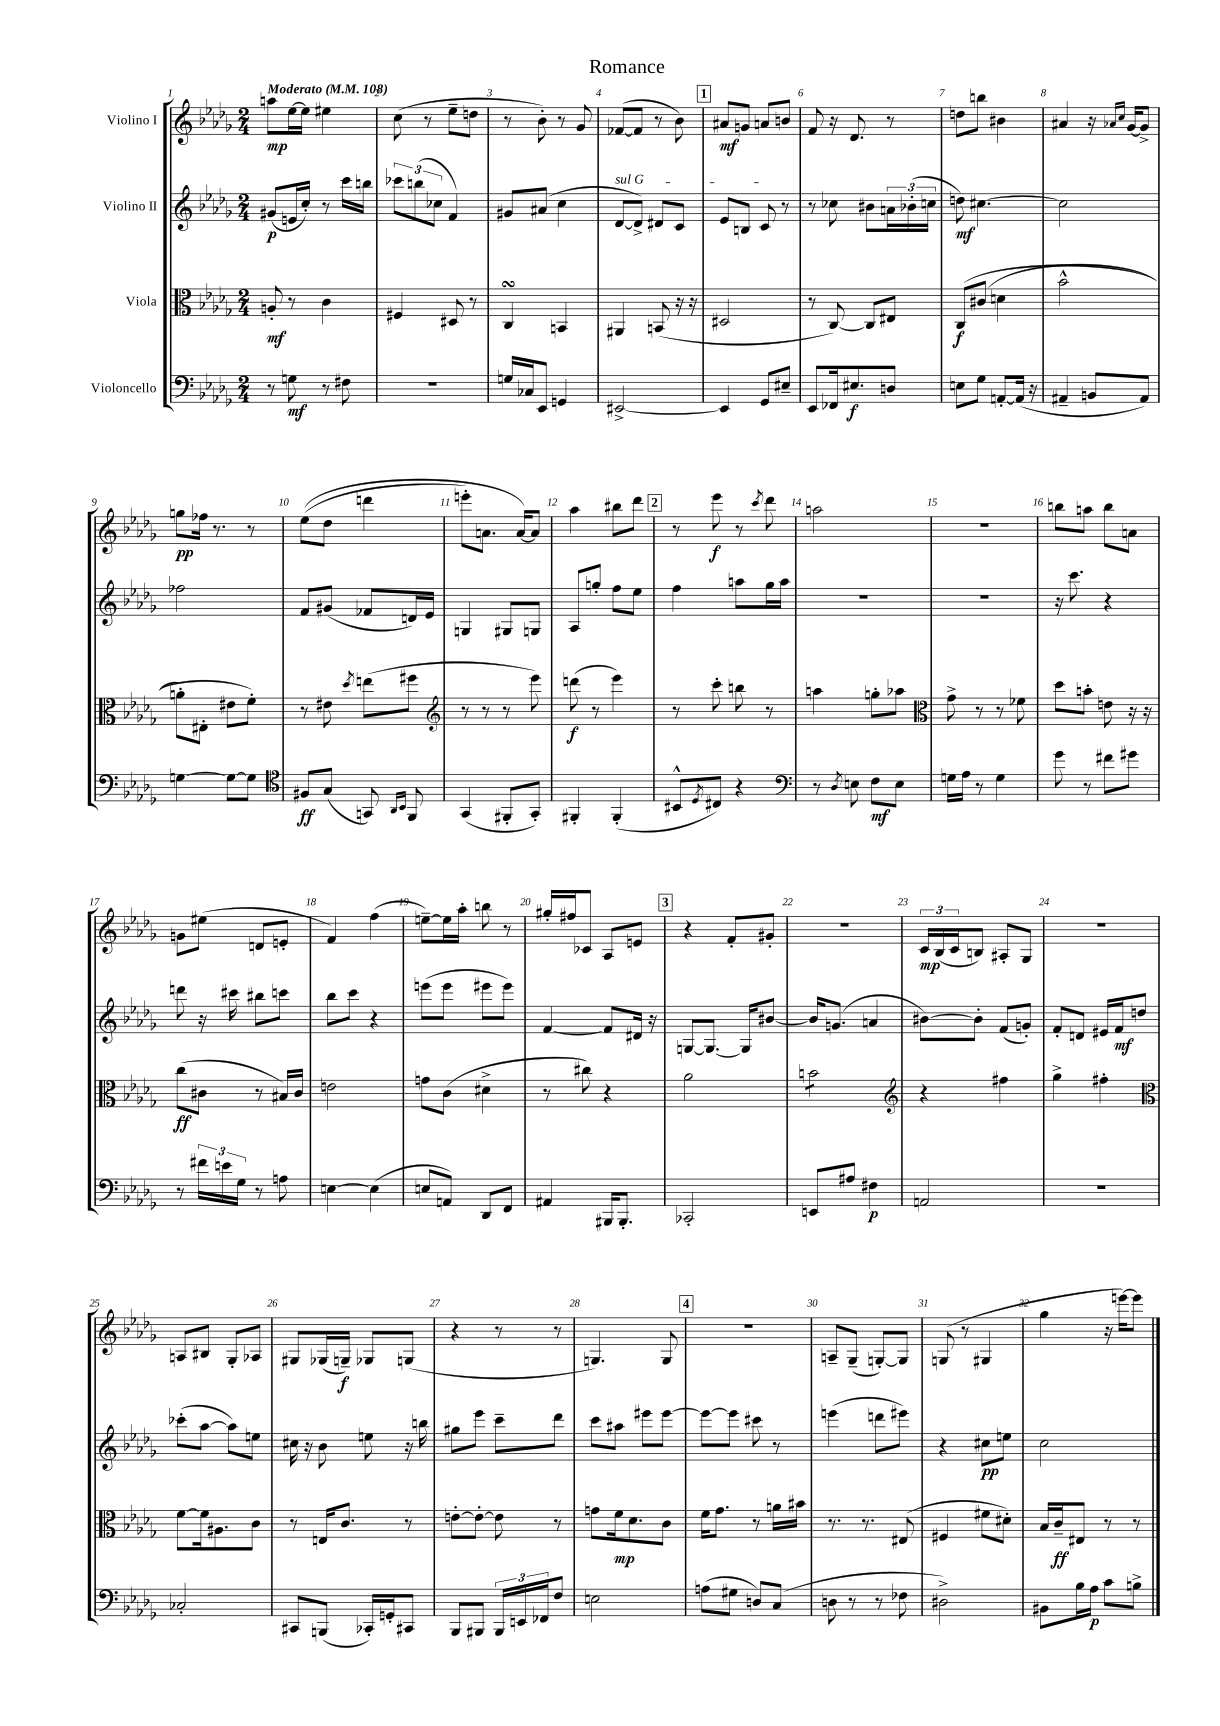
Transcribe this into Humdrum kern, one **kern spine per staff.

**kern	**kern	**kern	**kern
*staff4	*staff3	*staff2	*staff1
*clefF4	*clefC3	*clefG2	*clefG2
*k[b-e-a-d-g-]	*k[b-e-a-d-g-]	*k[b-e-a-d-g-]	*k[b-e-a-d-g-]
*M2/4	*M2/4	*M2/4	*M2/4
*MM108	*MM108	*MM108	*MM108
8r	8A'	(8g#	8aa
8G	8r	16e	[16ee-
.	.	16cc')	16ee-]
8r	4c	8r	4ee#
8F#	.	16ccc	.
.	.	16bb	.
=	=	=	=
2r	4F#	12ccc-	(8cc
.	.	(12bb	.
.	.	.	8r
.	.	12cc-	.
.	8D#	4f)	8ee-~
.	8r	.	8dd
=	=	=	=
16G	4C	8g#	8r
16C-	.	.	.
8EE-	.	(8a#	8b-')
4GG	4BB	4cc	8r
.	.	.	8g-
=	=	=	=
[2EE#^	4AA#	[8d-	([8f-
.	.	8d-^])	8f-]
.	(8BB	8d#	8r
.	16r	8c	8b-)
.	16r	.	.
=	=	=	=
4EE#]	2D#	8e-	8a#
.	.	8B	8g
8GG-	.	8c	8a
8E#~	.	8r	8b
=	=	=	=
8EE-	8r	8r	8f
16FF-	[8C)	8cc-	16r
8.E#	.	.	8.d-
.	8C]	8b#	.
8D	8E#	24a	8r
.	.	(24b-'	.
.	.	24cc	.
=	=	=	=
8E	&(8C	8dd)	8dd
8G-	(8c#	[4.cc#	8bb
[8AA'	4d	.	4b#
(16AA]	.	.	.
16r	.	.	.
=	=	=	=
4AA#~	2b-^^	2cc#]	4a#
8BB	.	.	16r
.	.	.	16qqa-
.	.	.	16qqcc
.	.	.	[16g-
8AA#)	.	.	8g-^]
=	=	=	=
[4G	8a')	2ff-	8gg
.	8E#'	.	16ff-
.	.	.	8.r
8G_	8e#	.	.
8G]	8f'&)	.	8r
=	=	=	=
*clefC4	*	*	*
8F#	8r	8f	&((8ee-
(8G-	8e#	(8g#	8dd-
.	8qdd-	.	.
8GG)	(8ee	8f-	4ddd
16qqAA-	.	.	.
16qqBB-	.	.	.
8FF	8ff#	16d)	.
.	.	16e-	.
=	=	=	=
*	*clefG2	*	*
(4GG-	8r	4G	8eee')
.	8r	.	8.a
8FF#'	8r	8G#	.
.	.	.	[16a&)
8GG-')	8eee-)	8G	8a]
=	=	=	=
4FF#'	(8ddd	8A-	4aa-
.	8r	8gg'	.
(4FF#'	4eee-)	8ff	8bb#
.	.	8ee-	8ddd-
=	=	=	=
8BB#^^	8r	4ff	8r
8qD-	.	.	.
8C#)	8ccc'	.	8eee-
4r	8bb	8aa	8r
.	.	.	8qccc
.	8r	16gg-	8ddd-
.	.	16aa	.
=	=	=	=
*clefF4	*	*	*
8r	4aa	2r	2aa
8qD-	.	.	.
8E	.	.	.
8F	8gg'	.	.
8E	8aa-	.	.
=	=	=	=
*	*clefC3	*	*
16G	8g-^	2r	2r
16A-	.	.	.
8r	8r	.	.
4G	8r	.	.
.	8f-	.	.
=	=	=	=
8g-	8dd-	16r	8bb
.	.	8.ccc	.
8r	8b'	.	8aa
8f#	8e	4r	8bb
8g#	16r	.	8a
.	16r	.	.
=	=	=	=
8r	(8cc	8ddd	8g
24f#	8c#	16r	(8ee#
24e	.	.	.
.	.	16ccc#	.
24G-	.	.	.
8r	8r	8bb#	8d
8A	16B#)	8ccc	8e'
.	16c#	.	.
=	=	=	=
[4E	2e	8bb-	4f)
.	.	8ccc	.
(4E]	.	4r	(4ff
=	=	=	=
8E	8g	(8eee	[8ee~)
8AA)	(8c	8eee	16ee]
.	.	.	16aa-'
8DD-	4d#^	8eee#	8bb
8FF	.	8eee#)	8r
=	=	=	=
4AA#	8r	[4f	16gg#'
.	.	.	16ff#
.	8cc#)	.	8c-
16BBB#	4r	8f]	8A-
8.BBB#'	.	.	.
.	.	16d#	8e
.	.	16r	.
=	=	=	=
2CC-'	2a-	[8G	4r
.	.	8.G_	.
.	.	.	8f'
.	.	16G]	.
.	.	[8b#	8g#'
=	=	=	=
8EE	2b	16b#]	2r
.	.	(8.g	.
8A#	.	.	.
4F#	.	4a	.
=	=	=	=
*	*clefG2	*	*
2AA	4r	[8b#)	24c
.	.	.	(24B-
.	.	.	24c
.	.	8b#']	8B)
.	4ff#	(8f	8A#'
.	.	8g')	8G-
=	=	=	=
2r	4gg-^	8f'	2r
.	.	8d	.
.	4ff#'	16e#	.
.	.	16f	.
.	.	8dd	.
=	=	=	=
*	*clefC3	*	*
2C-'	[8f	(8ccc-'	8A
.	16f]	[8aa-	8B#
.	8.A#	.	.
.	.	8aa-])	8G-'
.	8c	8ee	8A-
=	=	=	=
8CC#	8r	16cc#	8G#
.	.	16r	.
(8BBB	16E	8b-	(16G-
.	8.c	.	16G~)
16CC-')	.	8ee	8G-
16GG'	.	.	.
8CC#	8r	16r	(8G
.	.	16bb	.
=	=	=	=
8BBB-	[8e'	8gg#	4r
8BBB#	8e'_	8eee-	.
24BBB#	8e]	8ccc~	8r
24EE	.	.	.
24FF-	.	.	.
8F	8r	8ddd-	8r
=	=	=	=
2E	8g	8ccc	4.G)
.	16f	8aa#	.
.	8.d-	.	.
.	.	8eee#	.
.	8c	[8eee#	8G
=	=	=	=
(8A	16f	8eee#_	2r
.	8.g-	.	.
8G#	.	8eee#]	.
8D)	8r	8ccc#	.
(8C	16a	8r	.
.	16b#	.	.
=	=	=	=
8D	8.r	(4eee	8A~
8r	.	.	(8G-~
.	8.r	.	.
8r	.	8ddd	[8G')
8F-	(8E#	8eee#)	8G]
=	=	=	=
2D#^)	4F#	4r	(8G
.	.	.	8r
.	8f#	8cc#	4G#
.	8d#')	8ee	.
=	=	=	=
8BB#	16B-	2cc	4gg-
.	16c~	.	.
16B-	8E#	.	.
16A-	.	.	.
8c	8r	.	16r
.	.	.	[16eee)
8B^	8r	.	8eee]
==	==	==	==
*-	*-	*-	*-
